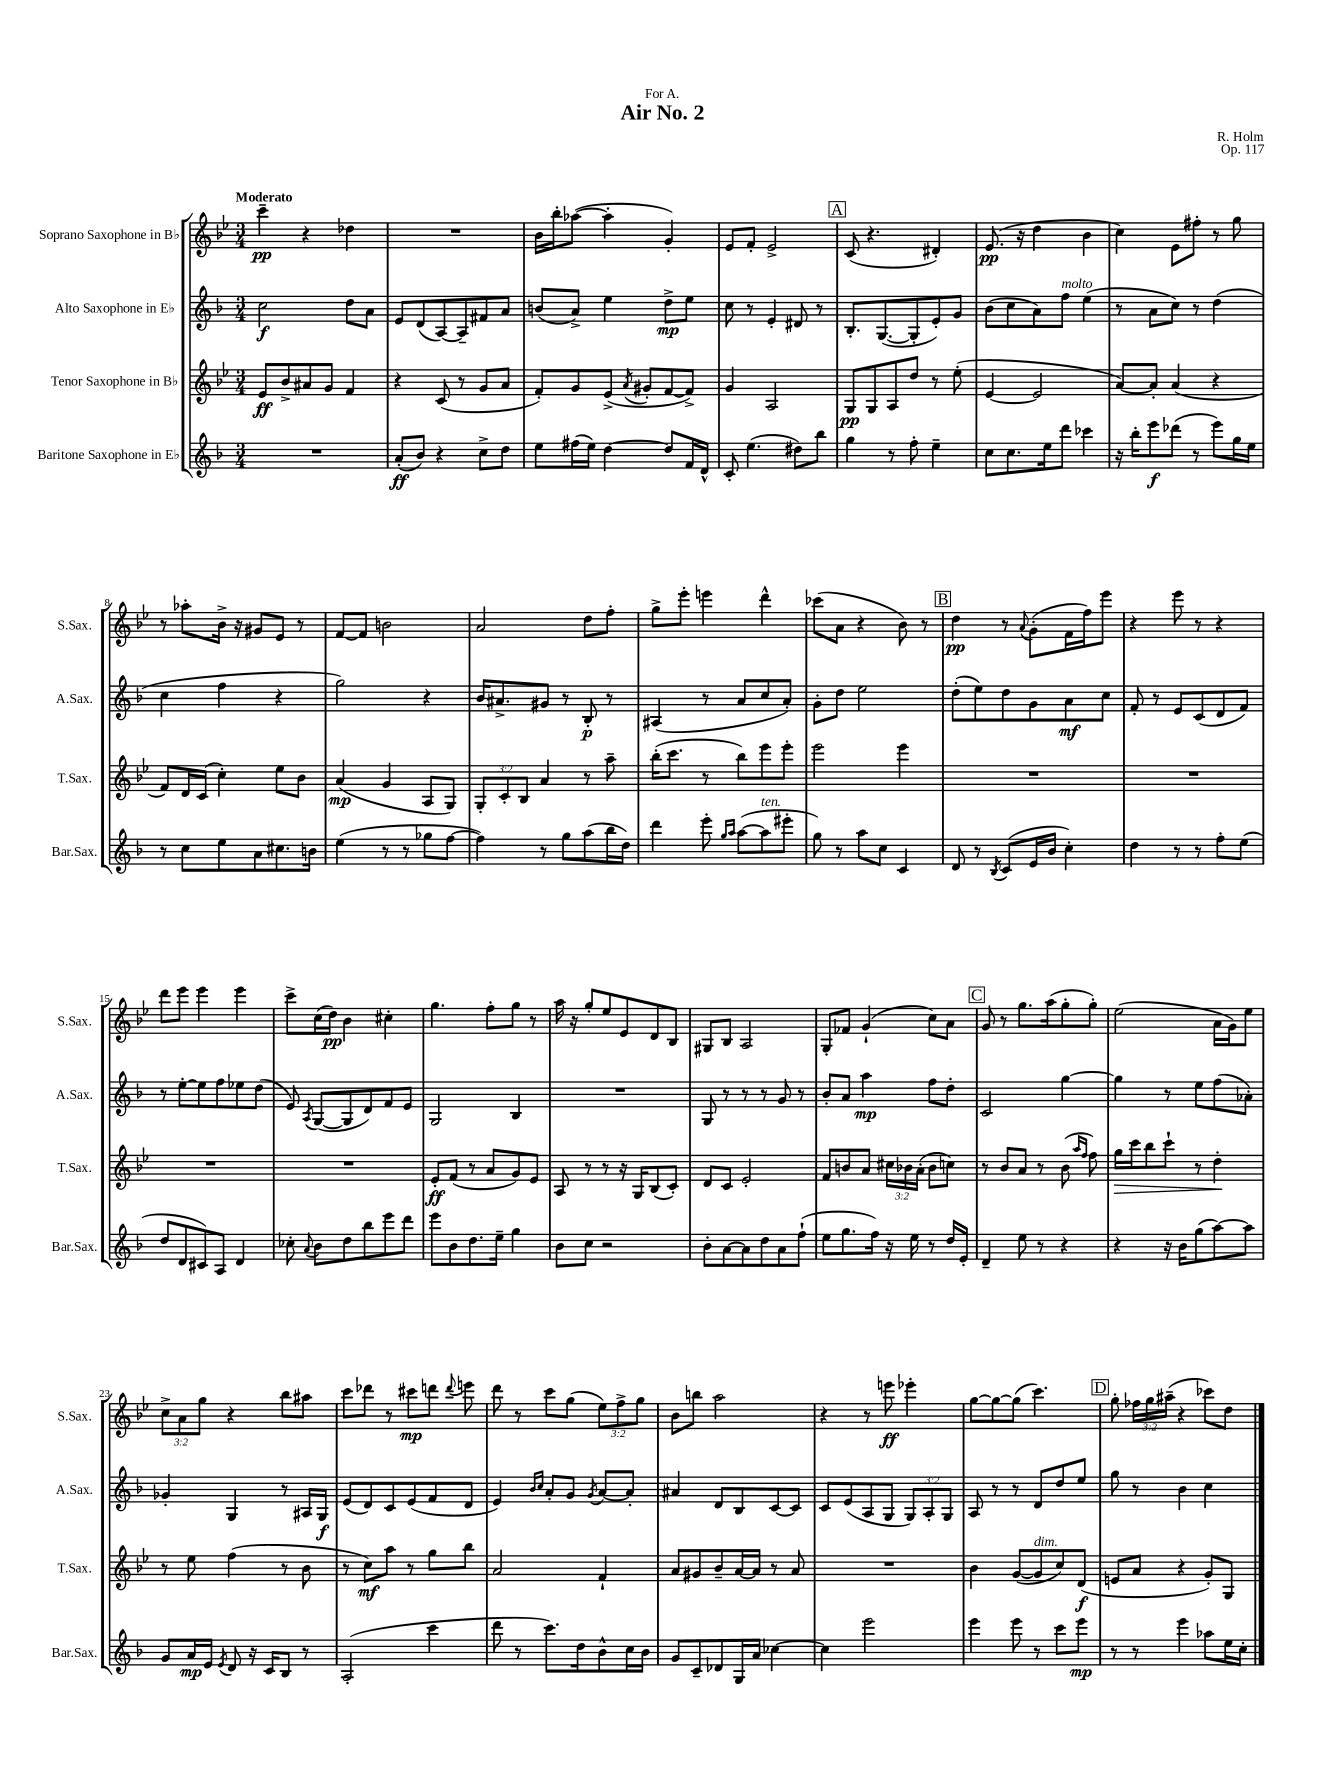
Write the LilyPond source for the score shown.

\header { title = "Air No. 2" composer = "R. Holm" dedication = "For A." opus = "Op. 117" }
<<
\new StaffGroup <<
\new Staff = "s0" \with { instrumentName = "Soprano Saxophone in Bb" shortInstrumentName = "S.Sax." } {
    \clef treble \key bes \major \numericTimeSignature \time 3/4 \override Staff.TupletNumber.text = #tuplet-number::calc-fraction-text \tempo "Moderato"
    \autoBeamOff c'''4--\pp r4 des''4 |
    R2. |
    bes'16[ bes''16-. aes''8]~( aes''4-. g'4-.) |
    ees'8[ f'8]-. ees'2-> |
    \mark \markup { \box "A" } c'8( r4. dis'4-.) |
    ees'8.\pp( r16 d''4 bes'4 |
    c''4) ees'8[ fis''8]-. r8 g''8 |
    r8 aes''8[-. bes'16]-> r16 gis'8[ ees'8] r8 |
    f'8[~ f'8] b'2 |
    a'2 d''8[ f''8]-. |
    g''8[-> ees'''8]-. e'''4 d'''4-^ |
    ces'''8[( a'8] r4 bes'8) r8 |
    \mark \markup { \box "B" } d''4\pp r8 \appoggiatura { a'8 } g'8[-.( f'16 f''16) ees'''8] |
    r4 ees'''8 r8 r4 |
    d'''8[ ees'''8] ees'''4 ees'''4 |
    c'''8[-> c''16( d''16]\pp) bes'4 cis''4-. |
    g''4. f''8[-. g''8] r8 |
    a''16 r16 g''8[-. ees''8 ees'8 d'8 bes8] |
    gis8[ bes8] a2 |
    g8[-. fes'8] g'4-!( c''8[) a'8] |
    \mark \markup { \box "C" } g'8 r8 g''8.[ a''16( g''8-. g''8]-.) |
    ees''2( a'16[ g'16) ees''8] |
    \tuplet 3/2 { c''8[-> a'8 g''8] } r4 bes''8[ ais''8] |
    c'''8[ des'''8] r8 cis'''8[\mp d'''8] \appoggiatura { d'''8 } e'''8 |
    d'''8 r8 c'''8[ g''8]( \tuplet 3/2 { ees''8[) f''8-> g''8] } |
    bes'8[ b''8] a''2 |
    r4 r8 e'''8\ff ees'''4-. |
    g''8[~ g''8~ g''8]( c'''4.) |
    \mark \markup { \box "D" } g''8-. \tuplet 3/2 { fes''16[ g''16 ais''16]--( } r4 ces'''8[) d''8] \bar "|." |
}
\new Staff = "s1" \with { instrumentName = "Alto Saxophone in Eb" shortInstrumentName = "A.Sax." } {
    \clef treble \key f \major \numericTimeSignature \time 3/4 \override Staff.TupletNumber.text = #tuplet-number::calc-fraction-text
    \autoBeamOff c''2\f d''8[ a'8] |
    e'8[ d'8( a8~) a8-- fis'8 a'8] |
    b'8[( a'8]->) e''4 d''8[->\mp e''8] |
    c''8 r8 e'4-. dis'8 r8 |
    \mark \markup { \box "A" } bes8.[-. g8.~( g8-. e'8-.) g'8] |
    bes'8[( c''8 a'8) f''8]^\markup { \italic "molto" } e''4( |
    r8 a'8[ c''8]) r8 d''4( |
    c''4 f''4 r4 |
    g''2) r4 |
    bes'16[ ais'8.-> gis'8] r8 bes8-.\p r8 |
    ais4( r8 a'8[ c''8 a'8]-.) |
    g'8[-. d''8] e''2 |
    \mark \markup { \box "B" } d''8[-.( e''8) d''8 g'8 a'8\mf c''8] |
    f'8-. r8 e'8[ c'8( d'8 f'8]) |
    r8 e''8[~-. e''8 f''8 ees''8 d''8]( |
    e'8) \acciaccatura { a8 } g8[~( g8 d'8) f'8 e'8] |
    g2 bes4 |
    R2. |
    g8 r8 r8 r8 g'8 r8 |
    bes'8[-. a'8] a''4\mp f''8[ d''8]-. |
    \mark \markup { \box "C" } c'2 g''4~ |
    g''4 r8 e''8[ f''8( aes'8]-.) |
    ges'4-. g4 r8 ais16[ g16]\f |
    e'8[( d'8) c'8 e'8( f'8 d'8] |
    e'4) \grace { bes'16[ c''16] } a'8[-. g'8] \acciaccatura { g'8 } a'8[~ a'8]-. |
    ais'4 d'8[ bes8 c'8~ c'8] |
    c'8[ e'8( a8 g8] \tuplet 3/2 { g8[) a8-. g8] } |
    a8 r8 r8 d'8[ d''8 e''8] |
    \mark \markup { \box "D" } g''8 r8 bes'4 c''4 \bar "|." |
}
\new Staff = "s2" \with { instrumentName = "Tenor Saxophone in Bb" shortInstrumentName = "T.Sax." } {
    \clef treble \key bes \major \numericTimeSignature \time 3/4 \override Staff.TupletNumber.text = #tuplet-number::calc-fraction-text
    \autoBeamOff ees'8[\ff bes'8-> ais'8 g'8] f'4 |
    r4 c'8( r8 g'8[ a'8] |
    f'8[-.) g'8 ees'8]->( \acciaccatura { a'8 } gis'8[-. f'8~ f'8]->) |
    g'4 a2 |
    \mark \markup { \box "A" } g8[\pp g8 a8 d''8] r8 ees''8-.( |
    ees'4~ ees'2 |
    a'8[~) a'8]-. a'4( r4 |
    f'8[) d'16 c'16]( c''4-.) ees''8[ bes'8] |
    a'4\mp( g'4 a8[ g8]) |
    \tuplet 3/2 { g8[-. c'8-. bes8] } a'4 r8 a''8-- |
    bes''16[-.( c'''8.] r8 bes''8[) ees'''8 ees'''8]-. |
    ees'''2 ees'''4 |
    \mark \markup { \box "B" } R2. |
    R2. |
    R2. |
    R2. |
    ees'8[-.\ff f'8]( r8 a'8[ g'8) ees'8] |
    a8 r8 r8 r16 g16[ bes8( c'8]-.) |
    d'8[ c'8] ees'2-. |
    f'8[ b'8 a'8] \tuplet 3/2 { cis''16[ bes'16 a'16]-.( } bes'8[ c''8]) |
    \mark \markup { \box "C" } r8 bes'8[ a'8] r8 bes'8( \grace { a''16[ f''16] } f''8) |
    g''16[\> c'''16 bes''8 c'''8]-! r8 d''4-.\! |
    r8 ees''8 f''4( r8 bes'8 |
    r8 c''8[\mf) a''8] r8 g''8[ bes''8] |
    a'2 f'4-! |
    a'8[ gis'8 bes'8-- a'16~ a'16] r8 a'8 |
    R2. |
    bes'4 g'8[~( g'8^\markup { \italic "dim." } c''8) d'8]\f( |
    \mark \markup { \box "D" } e'8[ a'8] r4 g'8[-.) g8] \bar "|." |
}
\new Staff = "s3" \with { instrumentName = "Baritone Saxophone in Eb" shortInstrumentName = "Bar.Sax." } {
    \clef treble \key f \major \numericTimeSignature \time 3/4
    \autoBeamOff R2. |
    a'8[-.\ff( bes'8]) r4 c''8[-> d''8] |
    e''8[ fis''16( e''16]) d''4~ d''8[ f'16 d'16]-^ |
    c'8-. e''4.( dis''8[) bes''8] |
    \mark \markup { \box "A" } g''4 r8 f''8-. e''4-- |
    c''8[ c''8. e''16 d'''8] ces'''4 |
    r16 bes''16[-. e'''8\f des'''8]( r8 e'''8[) g''16 e''16] |
    r8 c''8[ e''8 a'8 cis''8. b'16] |
    e''4( r8 r8 ges''8[ f''8]~ |
    f''4) r8 g''8[ a''8( bes''16 d''16]) |
    d'''4 e'''8-. \grace { g''16[ a''16] } a''8[~( a''8^\markup { \italic "ten." } eis'''8]-. |
    g''8) r8 a''8[ c''8] c'4 |
    \mark \markup { \box "B" } d'8 r8 \acciaccatura { bes8 } c'8[( e'16 bes'16] c''4-.) |
    d''4 r8 r8 f''8[-. e''8]( |
    d''8[ d'8 cis'8) a8] d'4 |
    ces''8-. \appoggiatura { a'8 } bes'8[ d''8 bes''8 e'''8 d'''8] |
    e'''8[ bes'8 d''8. e''16]-- g''4 |
    bes'8[ c''8] r2 |
    bes'8[-. a'8~ a'8 d''8 a'8 f''8]-!( |
    e''8[ g''8. f''16]) r16 e''16 r8 d''16[ e'16]-. |
    \mark \markup { \box "C" } d'4-- e''8 r8 r4 |
    r4 r16 bes'16[ g''8( a''8~) a''8] |
    g'8[ a'16\mp e'16] \acciaccatura { e'8 } d'8 r16 c'16[ bes8] r8 |
    a2-.( c'''4 |
    d'''8 r8 c'''8.[) d''16 bes'8-^ c''16 bes'16] |
    g'8[ c'8-- des'8 g16 a'16] ces''4~ |
    ces''4 e'''2 |
    e'''4 e'''8 r8 c'''8[ e'''8]\mp |
    \mark \markup { \box "D" } r8 r8 e'''4 aes''8[ e''16 c''16]-. \bar "|." |
}
>>
>>
